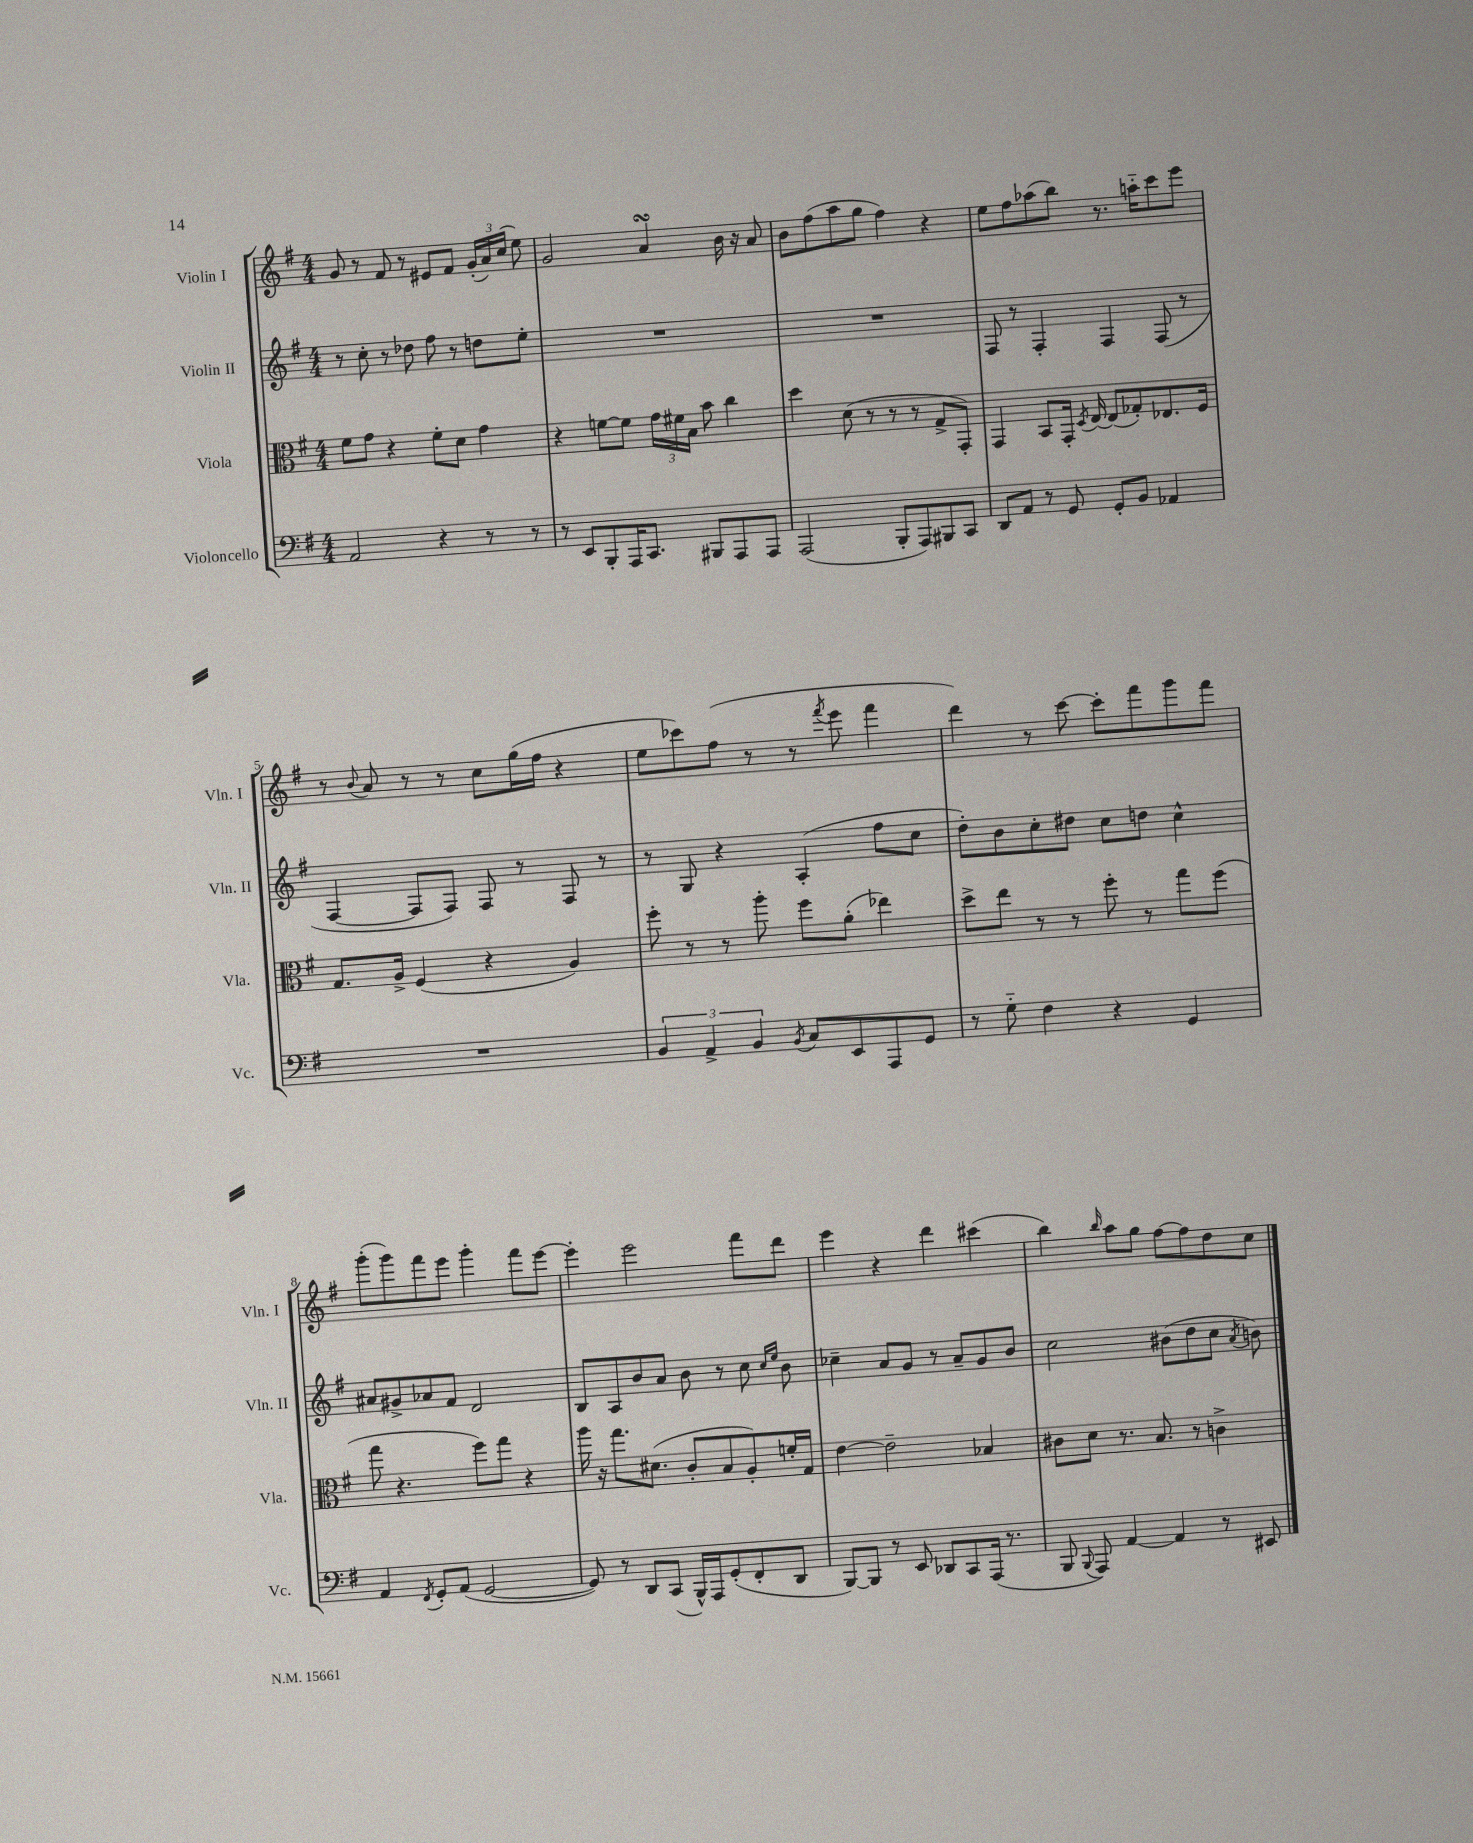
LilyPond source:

<<
\new StaffGroup <<
\new Staff = "s0" \with { instrumentName = "Violin I" shortInstrumentName = "Vln. I" } {
    \clef treble \key g \major \numericTimeSignature \time 4/4
    \autoBeamOff g'8 r8 fis'8 r8 eis'8[ fis'8] \tuplet 3/2 { g'16[-.( a'16) c''16]( } e''8) |
    g'2 a'4\turn b'16 r16 a'8 |
    b'8[ fis''8( a''8 g''8] fis''4) r4 |
    e''8[ fis''8 aes''8( b''8]) r8. a''16[-_ c'''8 e'''8] |
    r8 \appoggiatura { b'8 } a'8 r8 r8 c''8[ g''16( fis''16] r4 |
    e''8[ ces'''8) fis''8]( r8 r8 \acciaccatura { fis'''8 } e'''8 fis'''4 |
    d'''4) r8 c'''8~ c'''8[-. fis'''8 g'''8 fis'''8] |
    g'''8[-.( g'''8) fis'''8 e'''8] g'''4-. fis'''8[ e'''8]~ |
    e'''4-. e'''2 fis'''8[ d'''8] |
    e'''4 r4 d'''4 cis'''4( |
    b''4) \grace { b''16 } a''8[ g''8] fis''8[~ fis''8 d''8 c''8] \bar "|." |
}
\new Staff = "s1" \with { instrumentName = "Violin II" shortInstrumentName = "Vln. II" } {
    \clef treble \key g \major \numericTimeSignature \time 4/4
    \autoBeamOff r8 c''8-. r8 des''8 fis''8 r8 d''8[ e''8]-. |
    R1 |
    R1 |
    fis8 r8 fis4-. fis4 fis8( r8 |
    fis4~ fis8[ fis8]) fis8 r8 fis8 r8 |
    r8 g8 r4 a4-.( fis''8[ c''8] |
    d''8[-.) b'8 c''8-. dis''8] c''8[ d''8] c''4-^ |
    ais'8[ gis'8-> aes'8 fis'8] d'2 |
    b8[ a8 b'8 a'8] b'8 r8 c''8 \grace { c''16[ e''16] } b'8 |
    ces''4-- a'8[ g'8] r8 a'8[-- g'8 b'8] |
    c''2 bis'8[( d''8 c''8] \acciaccatura { a'8 } b'8) \bar "|." |
}
\new Staff = "s2" \with { instrumentName = "Viola" shortInstrumentName = "Vla." } {
    \clef alto \key g \major \numericTimeSignature \time 4/4
    \autoBeamOff fis'8[ g'8] r4 fis'8[-. d'8] g'4 |
    r4 f'8[~ f'8] \tuplet 3/2 { g'16[ fis'16 b16] } b'8 c''4 |
    d''4 d'8( r8 r8 r8 g8[-> g,8]-.) |
    g,4 b,8[ g,16]-. \acciaccatura { d8 } e16~ e8[( ges8-.) ees8. fis16] |
    g8.[ a16]-> fis4( r4 a4) |
    fis''8-. r8 r8 a''8-. fis''8[ a'8]-.( ees''4) |
    d''8[-> e''8] r8 r8 fis''8-. r8 g''8[ fis''8]( |
    g''8 r4. fis''8[) g''8] r4 |
    a''16 r16 g''8.[ dis'8.]( c'8[-. b8 a8-.) f'16-. g16] |
    e'4~ e'2-- bes4 |
    cis'8[ d'8] r8. b8. r8 c'4-> \bar "|." |
}
\new Staff = "s3" \with { instrumentName = "Violoncello" shortInstrumentName = "Vc." } {
    \clef bass \key g \major \numericTimeSignature \time 4/4
    \autoBeamOff a,2 r4 r8 r8 |
    r8 e,8[ b,,8-. a,,16 c,8.] bis,,8[ a,,8 a,,8] |
    a,,2( b,,8[-. a,,8) bis,,8 c,8] |
    d,8[ a,8] r8 g,8 g,8[-. b,8] aes,4 |
    R1 |
    \tuplet 3/2 { b,4 a,4-> b,4 } \acciaccatura { b,8 } c8[ e,8 a,,8 g,8] |
    r8 g8-_ fis4 r4 g,4 |
    a,4 \acciaccatura { fis,8 } g,8[-. a,8]( g,2~ |
    g,8) r8 d,8[ c,8]( b,,16[-^) a,,16 g,8-.( fis,8-. d,8] |
    b,,8[~) b,,8] r8 e,8 des,8[ c,8 a,,16]( r8. |
    b,,8 \appoggiatura { b,,8 } a,,8) a,4~ a,4 r8 eis,8 \bar "|." |
}
>>
>>
